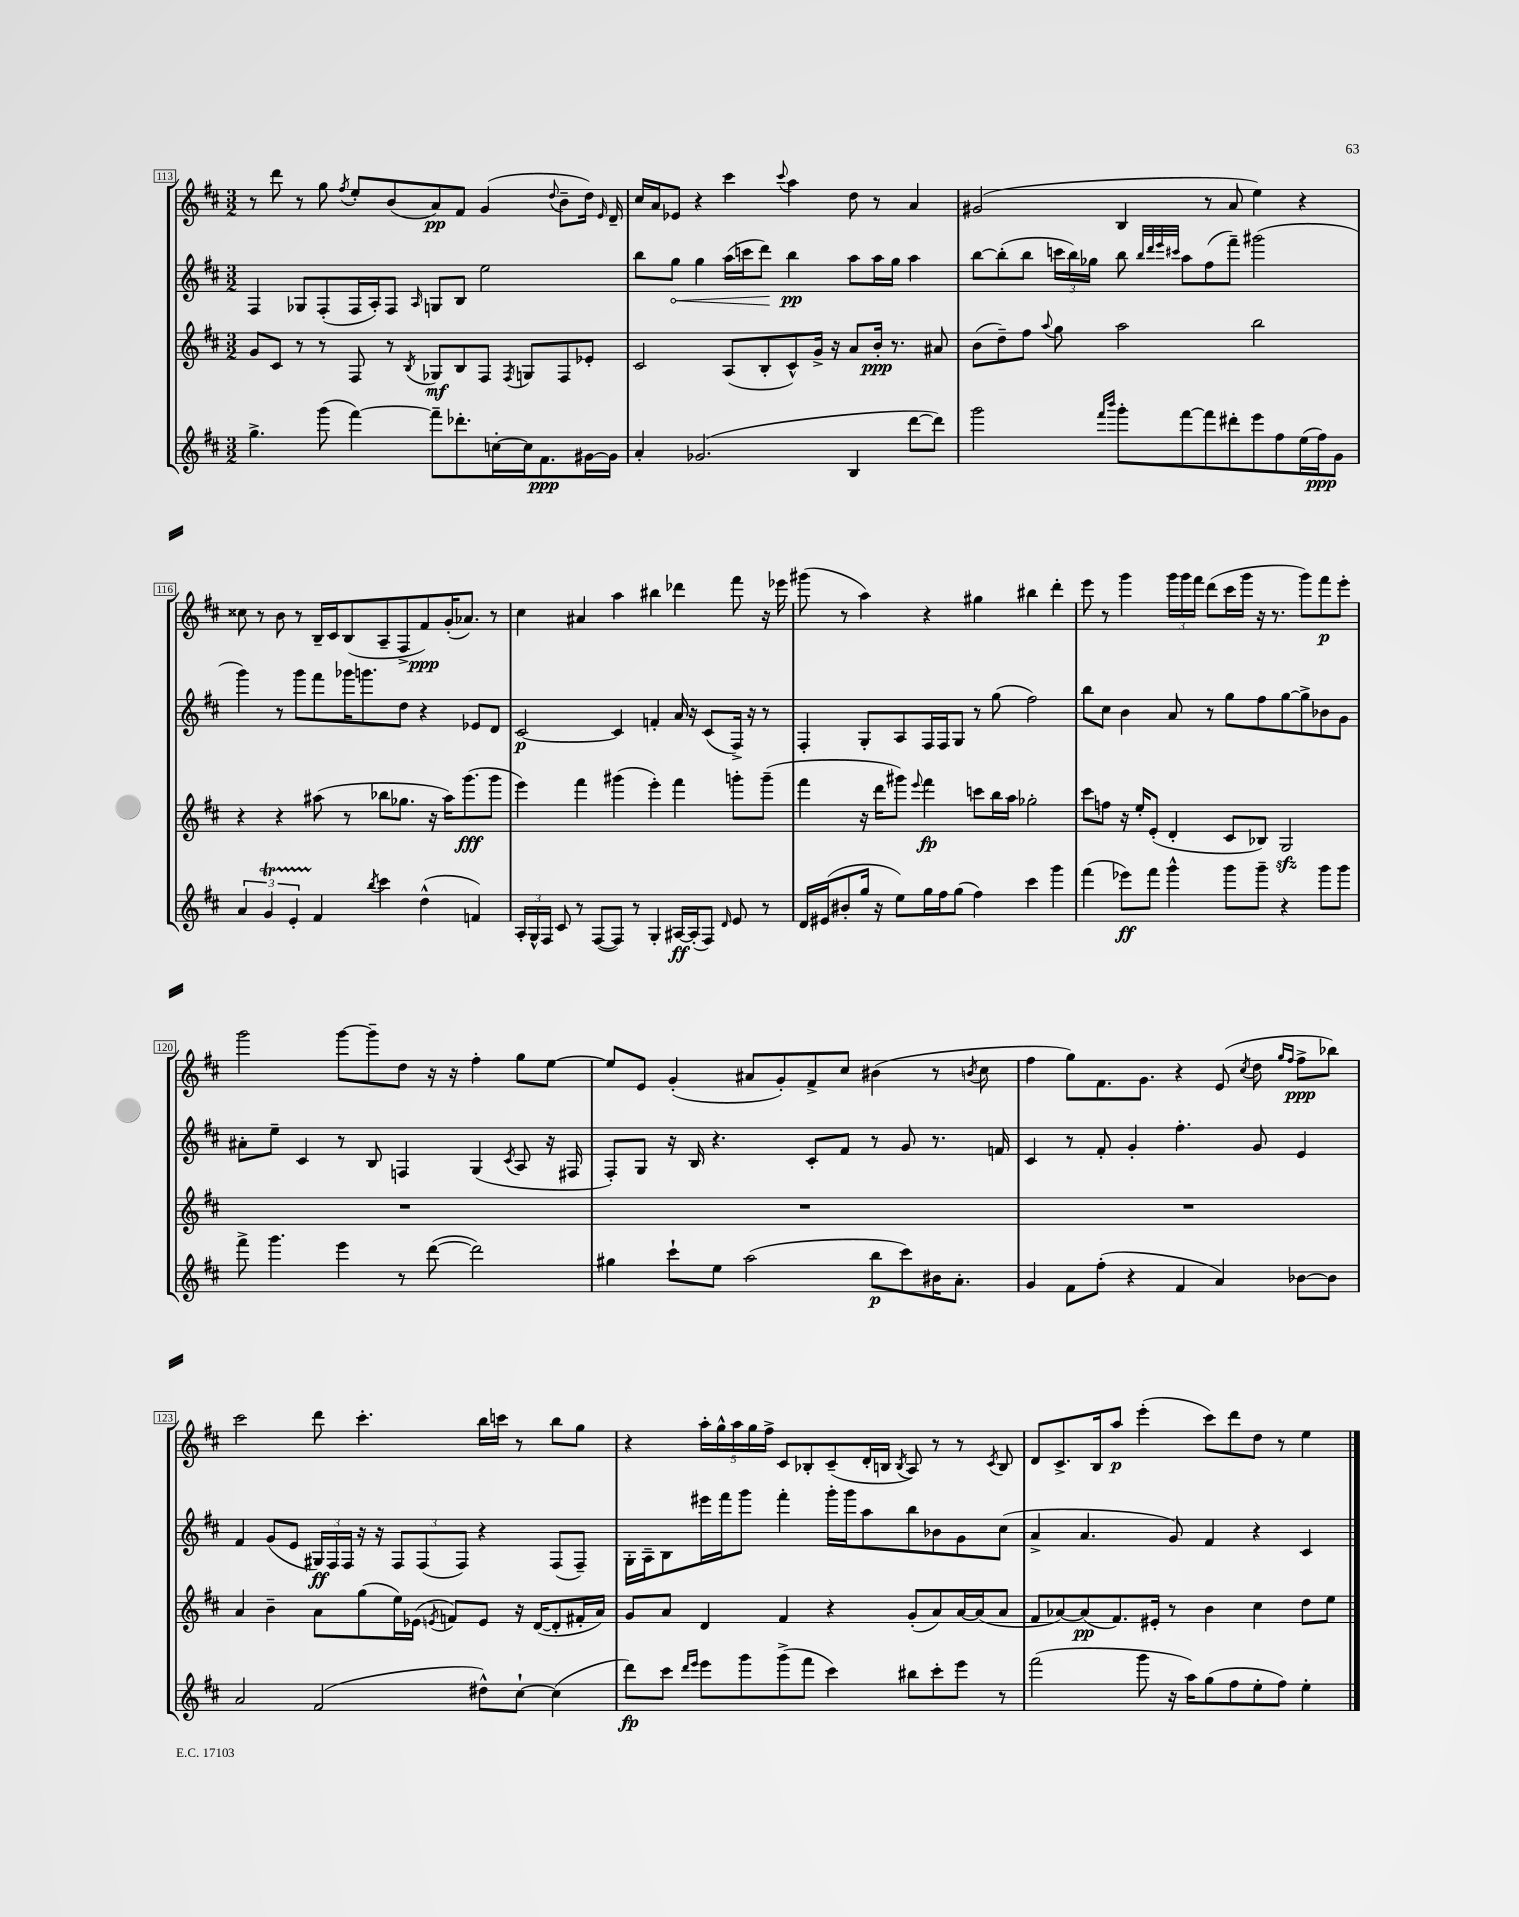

**kern	**kern	**kern	**kern
*staff4	*staff3	*staff2	*staff1
*clefG2	*clefG2	*clefG2	*clefG2
*k[f#c#]	*k[f#c#]	*k[f#c#]	*k[f#c#]
*M3/2	*M3/2	*M3/2	*M3/2
4.gg^	8g	4F#	8r
.	8c#	.	8ddd
.	8r	8G-	8r
(8ggg	8r	(8F#'	8gg
.	.	.	8qff#
[4fff#)	8F#	16F#	8ee'
.	.	16A')	.
.	8r	8F#	(8b
.	8qB	16qqA	.
8fff#~]	8G-	8G	8a)
8.ddd-'	8B	8B	8f#
.	8F#	2ee	(4g
[16cc'	.	.	.
.	8qF#	.	.
16cc]	8G	.	.
8.f#	.	.	.
.	.	.	8qqdd
.	8F#	.	8b~
[16g#	8e-'	.	16dd)
.	.	.	16qqe
16g#]	.	.	16d~
=	=	=	=
4a'	2c#	8bb	16cc#
.	.	.	16a
.	.	8gg	8e-
(2.g-	.	4gg	4r
.	(8A	(16aa	4ccc#
.	.	16ccc	.
.	8B'	8ddd)	.
.	.	.	8qqccc#
.	8c#^^)	4bb	4aa
.	16g^	.	.
.	16r	.	.
4B	8a	8aa	8dd
.	16b'	16aa	8r
.	8.r	16gg	.
[8ddd	.	4aa	4a
8ddd])	8a#	.	.
=	=	=	=
2ggg	(8b	[8bb	(2g#
.	8dd~)	(8bb']	.
.	8ff#	8bb	.
.	8qqaa	.	.
.	8gg	24ccc	.
.	.	24bb)	.
.	.	24gg-	.
16qqfff#	.	.	.
16qqbbb	.	.	.
8ggg'	2aa	8bb	4B
.	.	32qqbb	.
.	.	32qqddd	.
.	.	32qqeee	.
.	.	32qqccc#	.
[8fff#	.	8aa	.
8fff#]	.	(8ff#	8r
8ddd#'	.	8fff#~)	8a
8eee	2bb	(2ggg#	4ee)
8ff#	.	.	.
(16ee	.	.	4r
16ff#)	.	.	.
8g	.	.	.
=	=	=	=
6a	4r	4ggg)	8cc##
.	.	.	8r
6g	.	.	.
.	4r	8r	8b
6e'	.	.	.
.	.	8ggg	8r
4f#	(8aa#	8fff#	16B~
.	.	.	16c#
.	8r	16ggg-	(8B
.	.	8.ggg	.
8qbb	.	.	.
4ccc#	8bb-	.	8A~
.	8.gg-	8dd	8F#^
(4dd^^	.	4r	8f#)
.	16r	.	.
.	16aa#)	.	(16g'
.	(8.ggg	.	8.a-)
4f)	.	8e-	.
.	8ggg	8d	8r
=	=	=	=
24A'	4eee)	[2c#	4cc#
24G^^	.	.	.
24F#	.	.	.
8c#	.	.	.
8r	4fff#	.	4a#
([8F#	.	.	.
8F#])	(4ggg#	4c#]	4aa
8r	.	.	.
4G'	4eee')	4f'	4bb#
[16A#	4fff#	16a	4ddd-
(16A#']	.	16r	.
8F#)	.	(8c#	.
16qqd	.	.	.
8e	8ggg'	16F#^)	8fff#
.	.	16r	.
8r	(8ggg~	8r	16r
.	.	.	16eee-
=	=	=	=
16d	4fff#	4F#'	(8ggg#
(16e#	.	.	.
8b#'	.	.	8r
16gg	16r	8G'	4aa)
16r	16ddd	.	.
8ee)	8ggg#)	8A	.
.	8qqeee	.	.
16gg	4fff#	16F#	4r
16ff#	.	16F#	.
(8gg	.	8G	.
4ff#)	8ccc	8r	4gg#
.	16bb	(8gg	.
.	16aa	.	.
4ccc#	2gg-'	2ff#)	4bb#
4ggg	.	.	4ddd'
=	=	=	=
(4fff#	8ccc#	8bb	8eee
.	8ff	8cc#	8r
8eee-)	16r	4b	4ggg
.	16ee'	.	.
8fff#	(8e'	.	.
4ggg^^	4d'	8a	24ggg
.	.	.	24ggg
.	.	.	24fff#
.	.	8r	(8ddd
8ggg	8c#	8gg	16ccc#
.	.	.	16ggg
8ggg~	8B-)	8ff#	16r
.	.	.	8.r
4r	2G	[8gg	.
.	.	8gg^]	8ggg)
8ggg	.	8b-	8fff#
8ggg	.	8g	8eee'
=	=	=	=
8fff#^	1.r	8a#'	2ggg
4.ggg	.	8ee~	.
.	.	4c#	.
4eee	.	8r	[8ggg
.	.	8B	8ggg~]
8r	.	4F	8dd
([8ddd	.	.	16r
.	.	.	16r
2ddd])	.	(4G	4ff#'
.	.	8qc#	.
.	.	8A	8gg
.	.	16r	[8ee
.	.	16F#	.
=	=	=	=
4gg#	1.r	8F#')	8ee]
.	.	8G	8e
8ccc#`	.	16r	(4g'
.	.	16B	.
8ee	.	4.r	.
(2aa	.	.	8a#
.	.	.	8g')
.	.	8c#'	8f#^
.	.	8f#	8cc#
8bb	.	8r	(4b#
8ccc#)	.	8g	.
16b#	.	8.r	8r
8.a'	.	.	.
.	.	.	8qb
.	.	.	8cc#
.	.	16f	.
=	=	=	=
4g	1.r	4c#	4ff#
8f#	.	8r	8gg)
(8ff#'	.	8f#'	8.f#
4r	.	4g'	.
.	.	.	8.g
4f#	.	4.ff#'	4r
4a)	.	.	(8e
.	.	.	8qcc#
.	.	8g	8dd
.	.	.	16qqgg
.	.	.	16qqff#
[8b-	.	4e	8ff#^
8b-]	.	.	8bb-)
=	=	=	=
2a	4a	4f#	2ccc#
.	4b~	(8g	.
.	.	8e	.
(2f#	8a	24G#)	8ddd
.	.	24F#	.
.	.	24F#	.
.	(8gg	16r	4.ccc#'
.	.	16r	.
.	16ee)	12F#	.
.	(16e-	.	.
.	.	(12F#	.
.	8qe	.	.
.	8f)	.	.
.	.	12F#)	.
8dd#^^)	8e	4r	16bb
.	.	.	16ccc
[8cc#`	16r	.	8r
.	([16d	.	.
(4cc#]	8d']	(8F#	8bb
.	16f#'	8F#~)	8gg
.	16a)	.	.
=	=	=	=
8ddd)	8g	16G'	4r
.	.	16A~	.
8ccc#	8a	8B	.
16qqddd	.	.	.
16qqeee	.	.	.
8eee	4d	16eee#	20aa'
.	.	.	20gg^^
.	.	16fff#	.
.	.	.	20aa
8ggg	.	8ggg	.
.	.	.	20gg
.	.	.	20ff#^
(8ggg^	4f#	4fff#'	8c#
8fff#	.	.	8B-'
4ccc#)	4r	16ggg'	(8c#~
.	.	16ggg	.
.	.	8aa	16d'
.	.	.	16B
.	.	.	8qB
8bb#	(8g'	8bb	8A)
8ccc#'	8a)	8b-	8r
8eee	[16a	8g	8r
.	(16a]	.	.
.	.	.	8qc#
8r	8a	(8cc#	8B
=	=	=	=
(2fff#	8f#	4a^	8d
.	[8a-)	.	8.c#^
.	(8a-]	4.a	.
.	.	.	16B
.	8.f#)	.	8aa
8ggg	.	.	(4eee'
.	16e#'	.	.
16r	8r	8g)	.
16aa)	.	.	.
(8gg	4b	4f#	8ccc#)
8ff#	.	.	8ddd
8ee'	4cc#	4r	8dd
8ff#)	.	.	8r
4ee'	8dd	4c#	4ee
.	8ee	.	.
==	==	==	==
*-	*-	*-	*-
